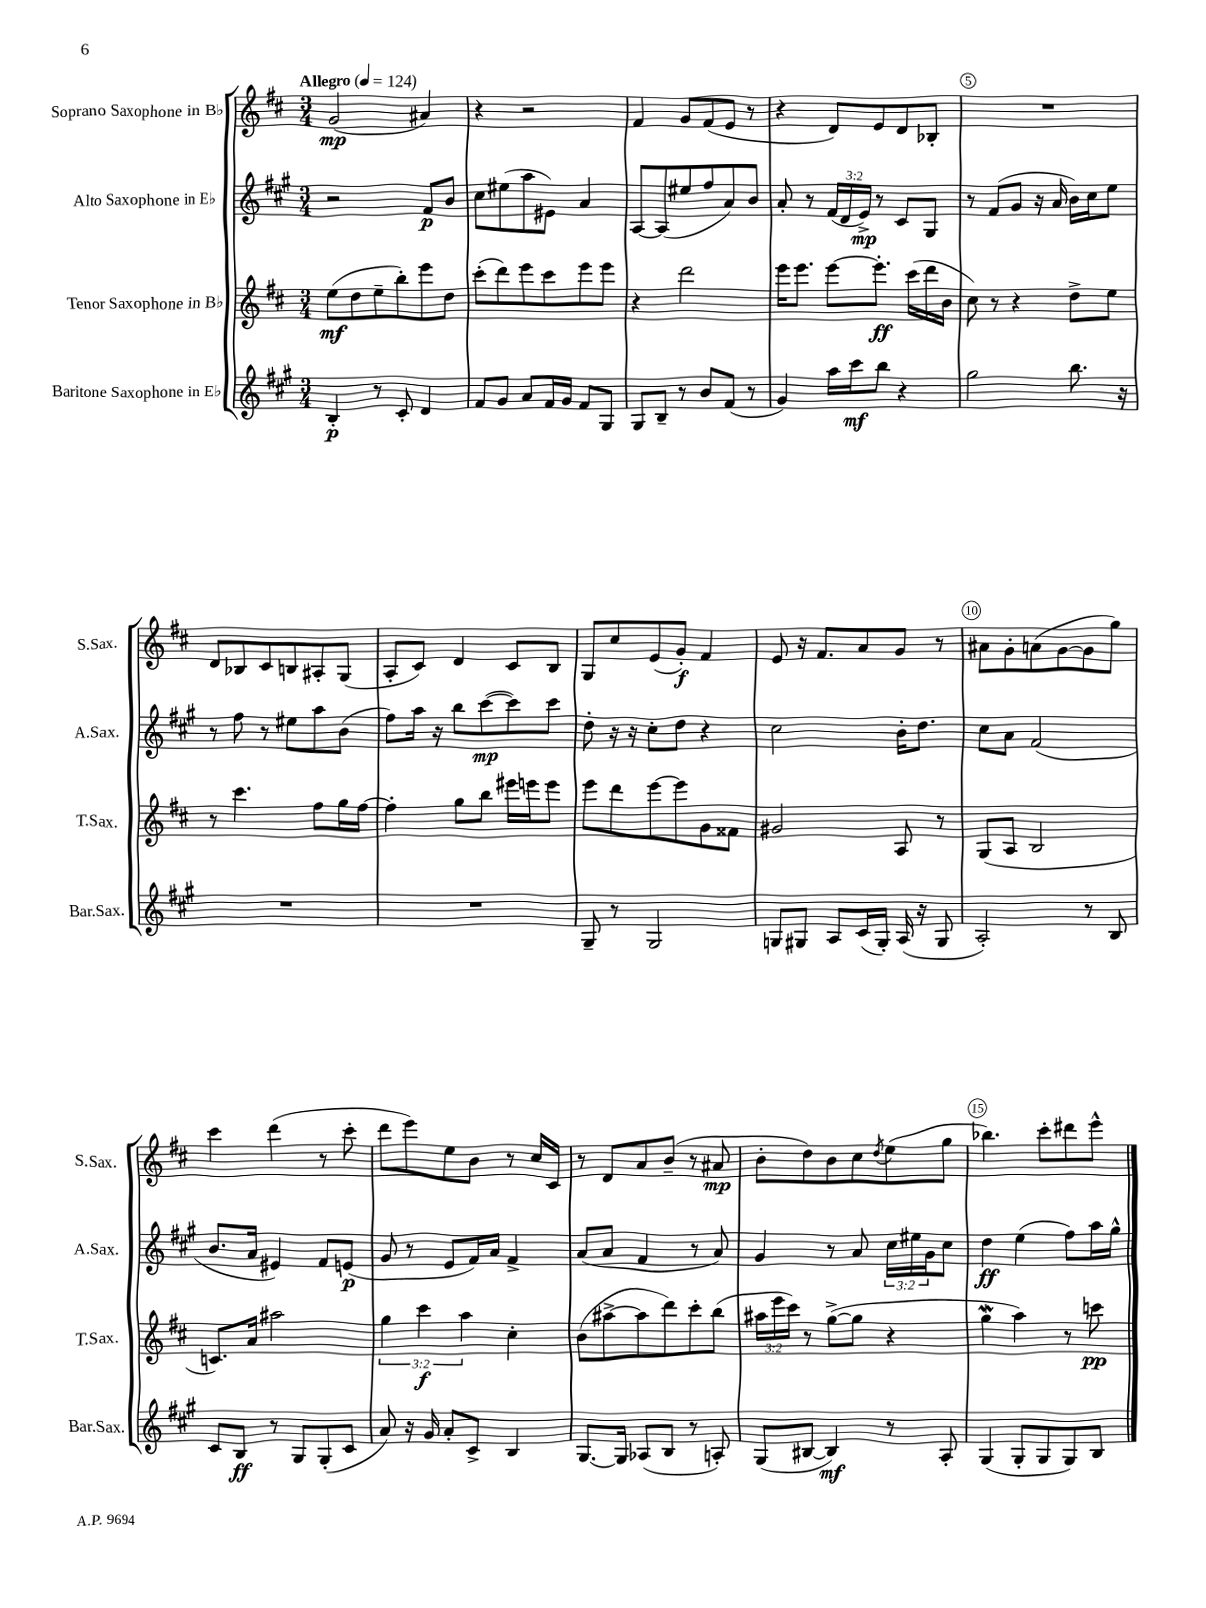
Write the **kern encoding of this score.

**kern	**kern	**kern	**kern
*staff4	*staff3	*staff2	*staff1
*clefG2	*clefG2	*clefG2	*clefG2
*k[f#c#g#]	*k[f#c#]	*k[f#c#g#]	*k[f#c#]
*M3/4	*M3/4	*M3/4	*M3/4
*MM124	*MM124	*MM124	*MM124
4B'	(8ee	2r	(2g
.	8dd	.	.
8r	8ee~	.	.
8c#'	8bb')	.	.
4d	8eee	8f#	4a#)
.	8dd	8b	.
=	=	=	=
8f#	(8ccc#'	8cc#	4r
8g#	8ddd)	(8ee#	.
8a	8eee	8aa	2r
16f#	8ccc#	8e#)	.
16g#	.	.	.
8f#	8eee	4a	.
8G#	8eee	.	.
=	=	=	=
8G#	4r	[8A	4f#
8B~	.	(8A]	.
8r	2ddd	8ee#	8g
8b	.	8ff#	(8f#
(8f#	.	8a)	8e
8r	.	8b	8r
=	=	=	=
4g#)	16eee	8a'	4r
.	8.eee	.	.
.	.	8r	.
16aa	[8eee	(24f#	8d)
.	.	24d	.
16ccc#	.	.	.
.	.	24e^)	.
8bb	8.eee']	8r	8e
4r	.	8c#	8d
.	(16ccc#	.	.
.	16ddd	8G#	8B-'
.	16b	.	.
=	=	=	=
2gg#	8cc#)	8r	2.r
.	8r	(8f#	.
.	4r	8g#	.
.	.	16r	.
.	.	16a	.
8.bb	8dd^	16b)	.
.	.	16cc#	.
.	8ee	8ee	.
16r	.	.	.
=	=	=	=
2.r	8r	8r	8d
.	4.ccc#	8ff#	8B-
.	.	8r	8c#
.	.	8ee#	8B
.	8ff#	8aa	8A#'
.	16gg	(8b	(8G
.	[16ff#	.	.
=	=	=	=
2.r	4ff#']	8ff#)	8A'
.	.	16aa	8c#)
.	.	16r	.
.	8gg	8bb	4d
.	8bb	([8ccc#	.
.	16eee#	8ccc#])	8c#
.	16eee	.	.
.	8eee	8ccc#	8B
=	=	=	=
8G#~	8eee	8dd'	8G
8r	8ddd	16r	8cc#
.	.	16r	.
2G#	[8eee	8cc#'	(8e
.	8eee]	8dd	8g')
.	8g	4r	4f#
.	8f##	.	.
=	=	=	=
8G	2g#	2cc#	8e
8G#	.	.	16r
.	.	.	8.f#
8A	.	.	.
(16c#	.	.	8a
16G#')	.	.	.
(16A	8A	16b'	8g
16r	.	8.dd	.
8G#	8r	.	8r
=	=	=	=
2A')	(8G	8cc#	8a#
.	8A	8a	8g'
.	2B	(2f#	(8a
.	.	.	[8g
8r	.	.	8g]
8B	.	.	8gg)
=	=	=	=
8c#	8.c)	8.b	4ccc#
8B	.	.	.
.	16a	16a	.
8r	2aa#	4e#)	(4ddd
8G#	.	.	.
(8G#'	.	8f#	8r
8c#	.	(8e	8ccc#'
=	=	=	=
8a)	6gg	8g#	8ddd
16r	.	8r	8eee)
.	6ccc#	.	.
16g#	.	.	.
8a'	.	8e	8ee
.	6aa	.	.
8c#^	.	16f#)	8b
.	.	16a	.
4B	4cc#'	4f#^	8r
.	.	.	16cc#
.	.	.	16c#
=	=	=	=
[8.G#	(8b	(8a	8r
.	[8aa#^	8a	8d
16G#]	.	.	.
(8A-	8aa#]	4f#	8a
8B	8ddd)	.	(8b~
8r	8ccc#'	8r	8r
8A')	(8bb	8a)	8a#
=	=	=	=
(8G#	24aa#	4g#	8b'
.	24eee	.	.
.	24ccc#)	.	.
[8B#	8r	.	8dd)
4B#])	([8gg^	8r	8b
.	8gg]	8a	8cc#
.	.	.	8qdd
8r	4r	24cc#	(8ee
.	.	24ee#	.
.	.	24g#	.
8A'	.	8cc#	8gg
=	=	=	=
(4G#	4gg	4dd	4.bb-)
8G#'	4aa)	(4ee	.
8G#	.	.	8ccc#'
8G#)	8r	8ff#)	8ddd#
8B	8ccc	16aa	8eee^^
.	.	16gg#^^	.
==	==	==	==
*-	*-	*-	*-
